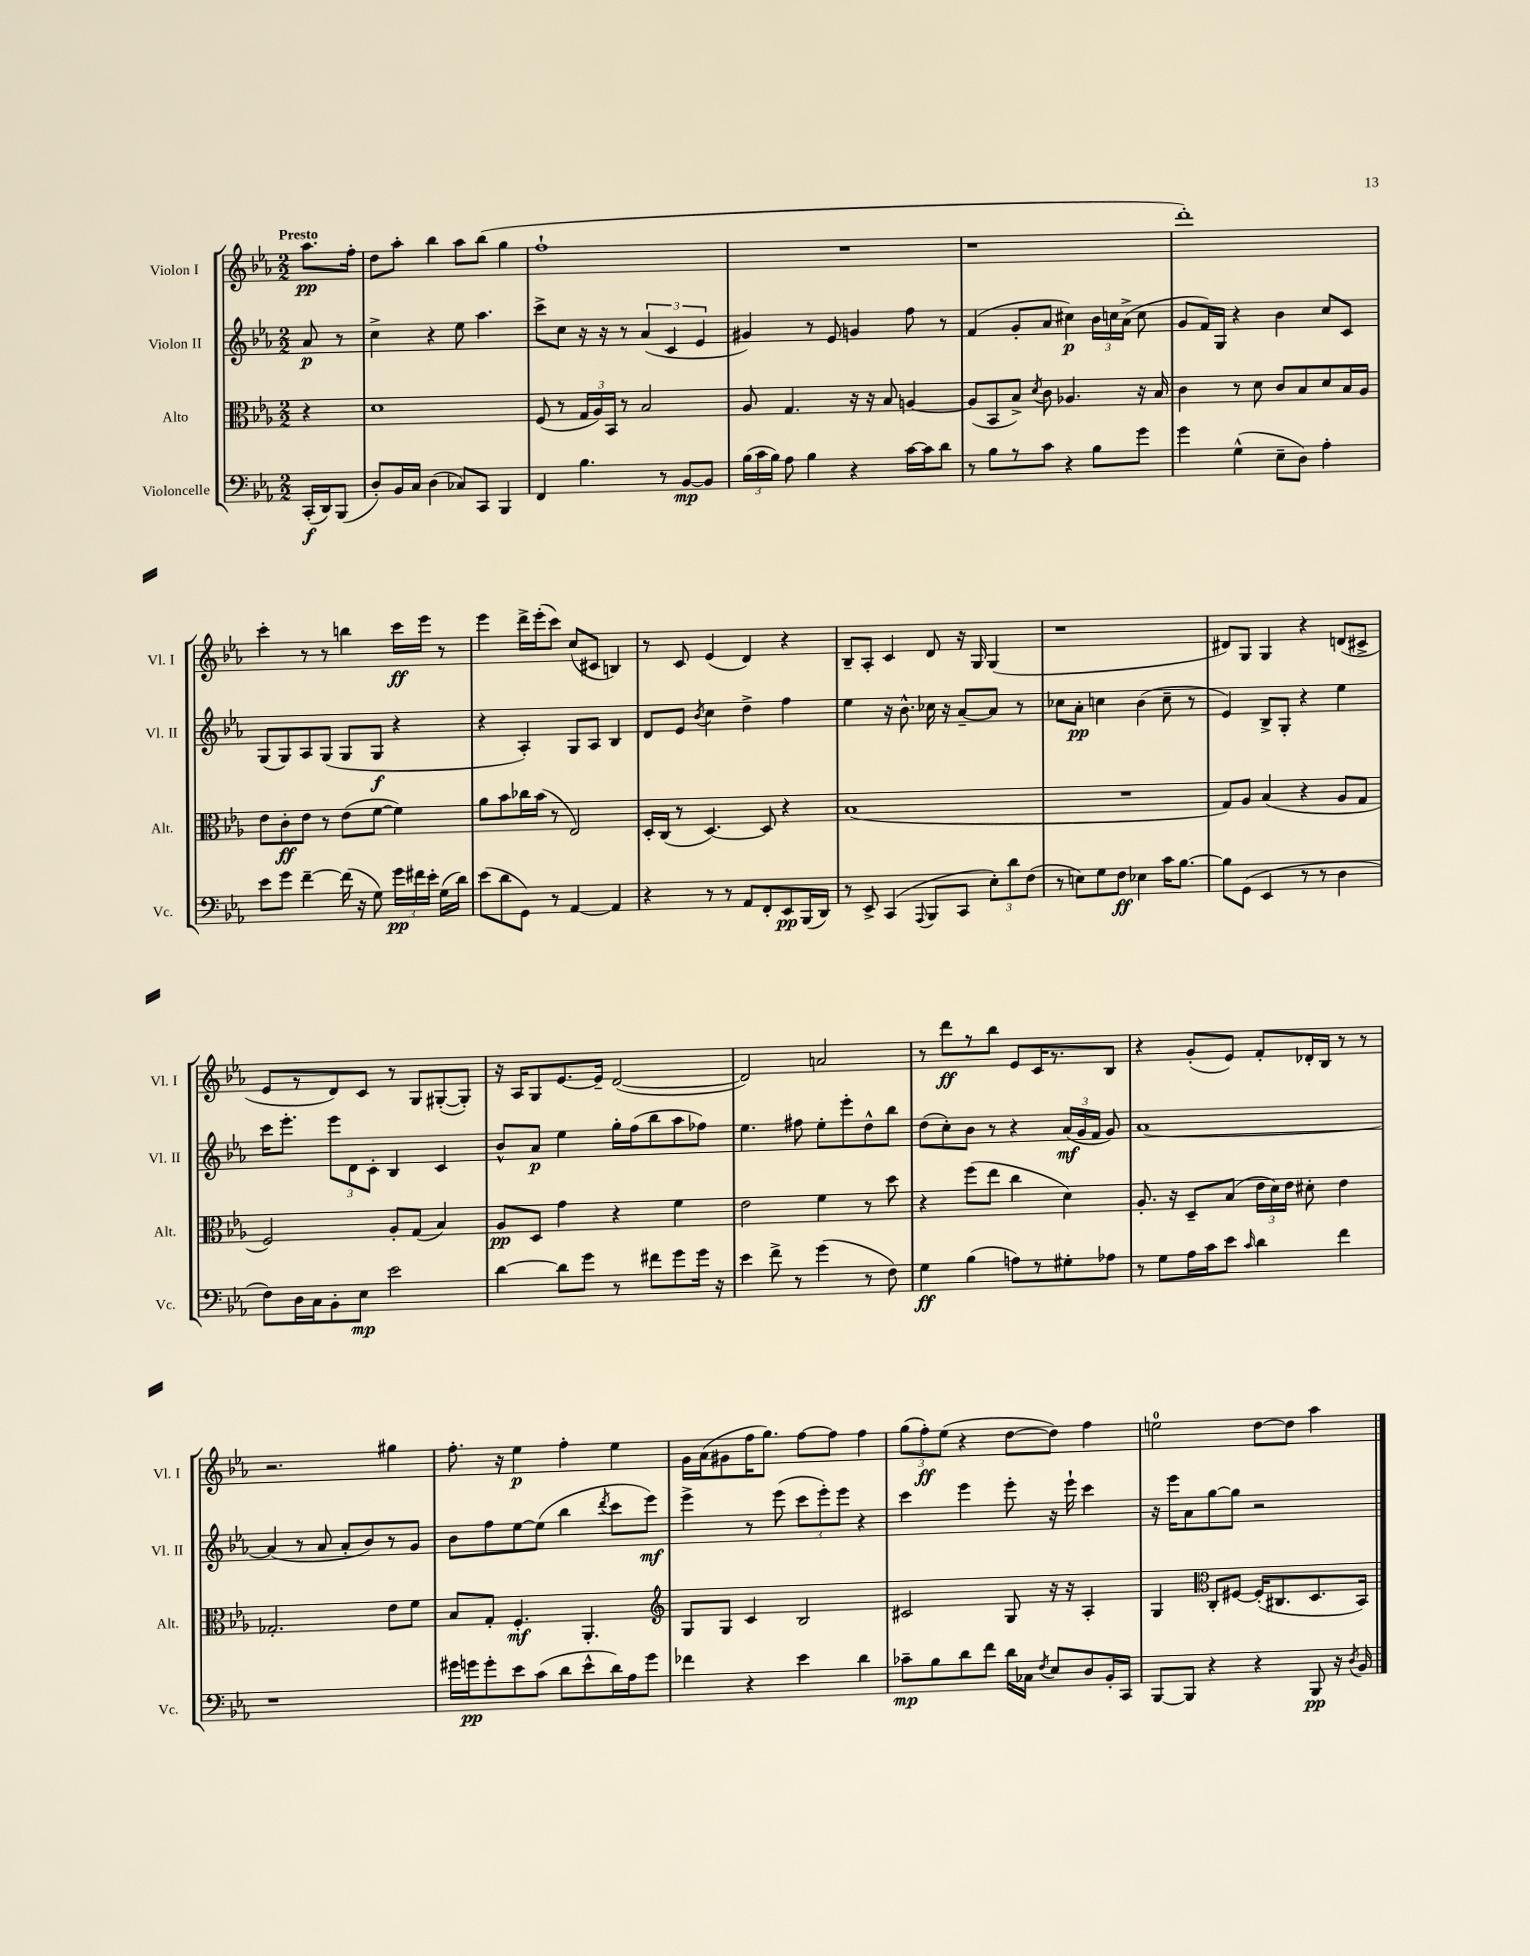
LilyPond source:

<<
\new StaffGroup <<
\new Staff = "s0" \with { instrumentName = "Violon I" shortInstrumentName = "Vl. I" } {
    \clef treble \key ees \major \numericTimeSignature \time 2/2 \partial 4 \tempo "Presto"
    \autoBeamOff aes''8.[\pp f''16]-. |
    d''8[ aes''8]-. bes''4 aes''8[ bes''8]( g''4 |
    f''1-! |
    R1 |
    r1 |
    d'''1-.) |
    c'''4-. r8 r8 b''4 c'''16[\ff ees'''16] r8 |
    ees'''4 d'''16[-> ees'''16-.( c'''8]) c''8[( cis'8] b4) |
    r8 c'8 ees'4( d'4) r4 |
    bes8[-- aes8]-. c'4 d'8 r16 g16 g4( |
    r1 |
    dis'8[) g8] g4 r4 d'8[( cis'8]-> |
    ees'8[ r8 d'8) c'8] r8 g8[ gis8~-.( gis8]-.) |
    r16 aes16[ g8 ees'8.~ ees'16]-- d'2~( |
    d'2) a'2 |
    r8 d'''8[\ff r8 bes''8] ees'8[ c'16 r8. bes8] |
    r4 g'8[-.( ees'8]) f'8[-. des'16-. bes16] r8 r8 |
    r2. gis''4 |
    f''8.-. r16 ees''4\p f''4-. ees''4 |
    g'16[ aes'16( gis'8 f''16 g''8.]) f''8[~ f''8] f''4 |
    \tuplet 3/2 { g''8[( f''8-.\ff) ees''8]( } r4 d''8[~ d''8]) f''4 |
    e''2-0 d''8[~ d''8] aes''4 \bar "|." |
}
\new Staff = "s1" \with { instrumentName = "Violon II" shortInstrumentName = "Vl. II" } {
    \clef treble \key ees \major \numericTimeSignature \time 2/2 \partial 4
    \autoBeamOff aes'8\p r8 |
    c''4-> r4 ees''8 aes''4. |
    c'''8[-> c''8] r16 r16 r8 \tuplet 3/2 { aes'4( c'4 ees'4 } |
    gis'4) r8 ees'8 g'4 f''8 r8 |
    f'4( g'8[-. aes'8] cis''4\p) \tuplet 3/2 { bes'16[ c''16 aes'16]->( } c''8 |
    g'8[ f'16) g16] r4 bes'4 c''8[ c'8] |
    g8[( g8) aes8 g8]( g8[ g8]\f r4 |
    r4 aes4-.) g8[ aes8] bes4 |
    d'8[ ees'8] \acciaccatura { bes'8 } c''4 d''4-> f''4 |
    ees''4 r16 bes'8.-^ ces''16 r16 aes'8[~-- aes'8] r8 |
    ces''8[ aes'8]-.\pp c''4 bes'4( c''8-- r8 |
    ees'4) bes8[-> g8]-. r4 ees''4 |
    c'''16[ ees'''8.]-. \tuplet 3/2 { ees'''8[ d'8 c'8]-. } bes4 c'4 |
    bes'8[-^ aes'8]\p ees''4 g''16[-. f''16( bes''8 aes''8 fes''8]) |
    ees''4. fis''8 ees''8[-. ees'''8-. d''8-^ bes''8] |
    d''8[( c''8-.) bes'8] r8 r4 \tuplet 3/2 { aes'16[\mf( g'16 f'16] } g'8) |
    aes'1~ |
    aes'4( r8 aes'8 aes'8[-. bes'8) r8 g'8] |
    bes'8[ f''8 ees''8~ ees''8]( bes''4 \acciaccatura { d'''8 } c'''8[ ees'''8]\mf) |
    ees'''4-> r8 ees'''8( \tuplet 3/2 { c'''8[ ees'''8-.) ees'''8] } r4 |
    c'''4 ees'''4 ees'''8-. r16 ees'''16-! c'''4 |
    r16 ees'''16[ aes'8 g''8~ g''8] r2 \bar "|." |
}
\new Staff = "s2" \with { instrumentName = "Alto" shortInstrumentName = "Alt." } {
    \clef alto \key ees \major \numericTimeSignature \time 2/2 \partial 4
    \autoBeamOff r4 |
    d'1 |
    f8( r8 \tuplet 3/2 { g16[ aes16) bes,16] } r8 bes2 |
    aes8 g4. r16 r16 bes8 a4~ |
    a8[( bes,8 bes8]->) \acciaccatura { d'8 } c'8 aes4. r16 bes16 |
    c'4 r8 d'8 c'8[ bes8 d'8 bes16 aes16] |
    ees'8[ c'8-.\ff ees'8] r8 ees'8[( f'8]~ f'4) |
    aes'8[ bes'8 ces''16 bes'16]( r8 ees2) |
    d16[-. c16]( r8 d4.~) d8 r4 |
    bes1( |
    R1 |
    g8[) aes8] bes4( r4 aes8[ g8] |
    f2) aes8[-. g8]( bes4) |
    aes8[\pp d8] g'4 r4 f'4 |
    ees'2 f'4 r8 d''8 |
    r4 f''8[( ees''8] c''4 d'4) |
    aes8.-. r16 d8[-- bes8]( \tuplet 3/2 { ees'16[ d'16) ees'16] } dis'8-. ees'4 |
    ges2.-. ees'8[ f'8] |
    bes8[ g8]-. f4.-.\mf aes,4.-. |
    \clef treble g8[ g8] c'4 bes2 |
    cis'2 g8 r16 r16 aes4-. |
    g4 \clef alto c8[-. fis8]~ fis16[-.( cis8. d8. bes,16]) \bar "|." |
}
\new Staff = "s3" \with { instrumentName = "Violoncelle" shortInstrumentName = "Vc." } {
    \clef bass \key ees \major \numericTimeSignature \time 2/2 \partial 4
    \autoBeamOff c,16[-.\f( d,16) bes,,8]( |
    d8[-.) bes,16 c16] d4( ces8[) c,8] bes,,4 |
    f,4 bes4. r8 bes,8[~\mp bes,8] |
    \tuplet 3/2 { bes16[( c'16 bes16]) } aes8 bes4 r4 c'16[~ c'16 d'8] |
    r8 bes8[ r8 c'8] r4 bes8[ g'8] |
    g'4 g4-^( ees8[-- d8]) aes4-. |
    ees'8[ g'8] f'4~-- f'16( r16 g8) \tuplet 3/2 { g'16[\pp fis'16 ees'16]-. } g16[( d'16]) |
    ees'8[( d'8 g,8]) r8 aes,4~ aes,4 |
    r4 r8 r8 aes,8[ f,8-. ees,8\pp bes,,16( d,16]) |
    r8 ees,8-> c,4( \appoggiatura { aes,,8 } bes,,8[ c,8] \tuplet 3/2 { ees8[-.) d'8 f8]( } |
    r8 e8[) g8 f8]\ff ees4 c'16[ bes8.]~ |
    bes8[ g,8]( ees,4 r8 r8 d4 |
    f8[) d16 c16 bes,8-. ees8]\mp ees'2 |
    d'4~ d'8[ g'8] r8 fis'8[ g'8 g'16] r16 |
    ees'4 f'8-> r8 g'4( r8 f8) |
    g4\ff bes4( a8[) r8 gis8-. aes8] |
    r8 g8[ aes16 c'16 ees'8] \grace { c'16 } d'4 f'4 |
    r1 |
    gis'16[ g'16\pp g'8-. ees'8 c'8]( d'8[ ees'8-^ d'16) aes16 g'8] |
    fes'4 r4 ees'4 d'4 |
    ces'8[--\mp bes8 d'8 f'8] d'16[ ces16] \acciaccatura { f8 } ees8[ d8 bes,16-. c,16] |
    bes,,8[~ bes,,8] r4 r4 bes,,8\pp r16 \acciaccatura { d8 } bes,16 \bar "|." |
}
>>
>>
\layout { \context { \Score \remove "Bar_number_engraver" } }
